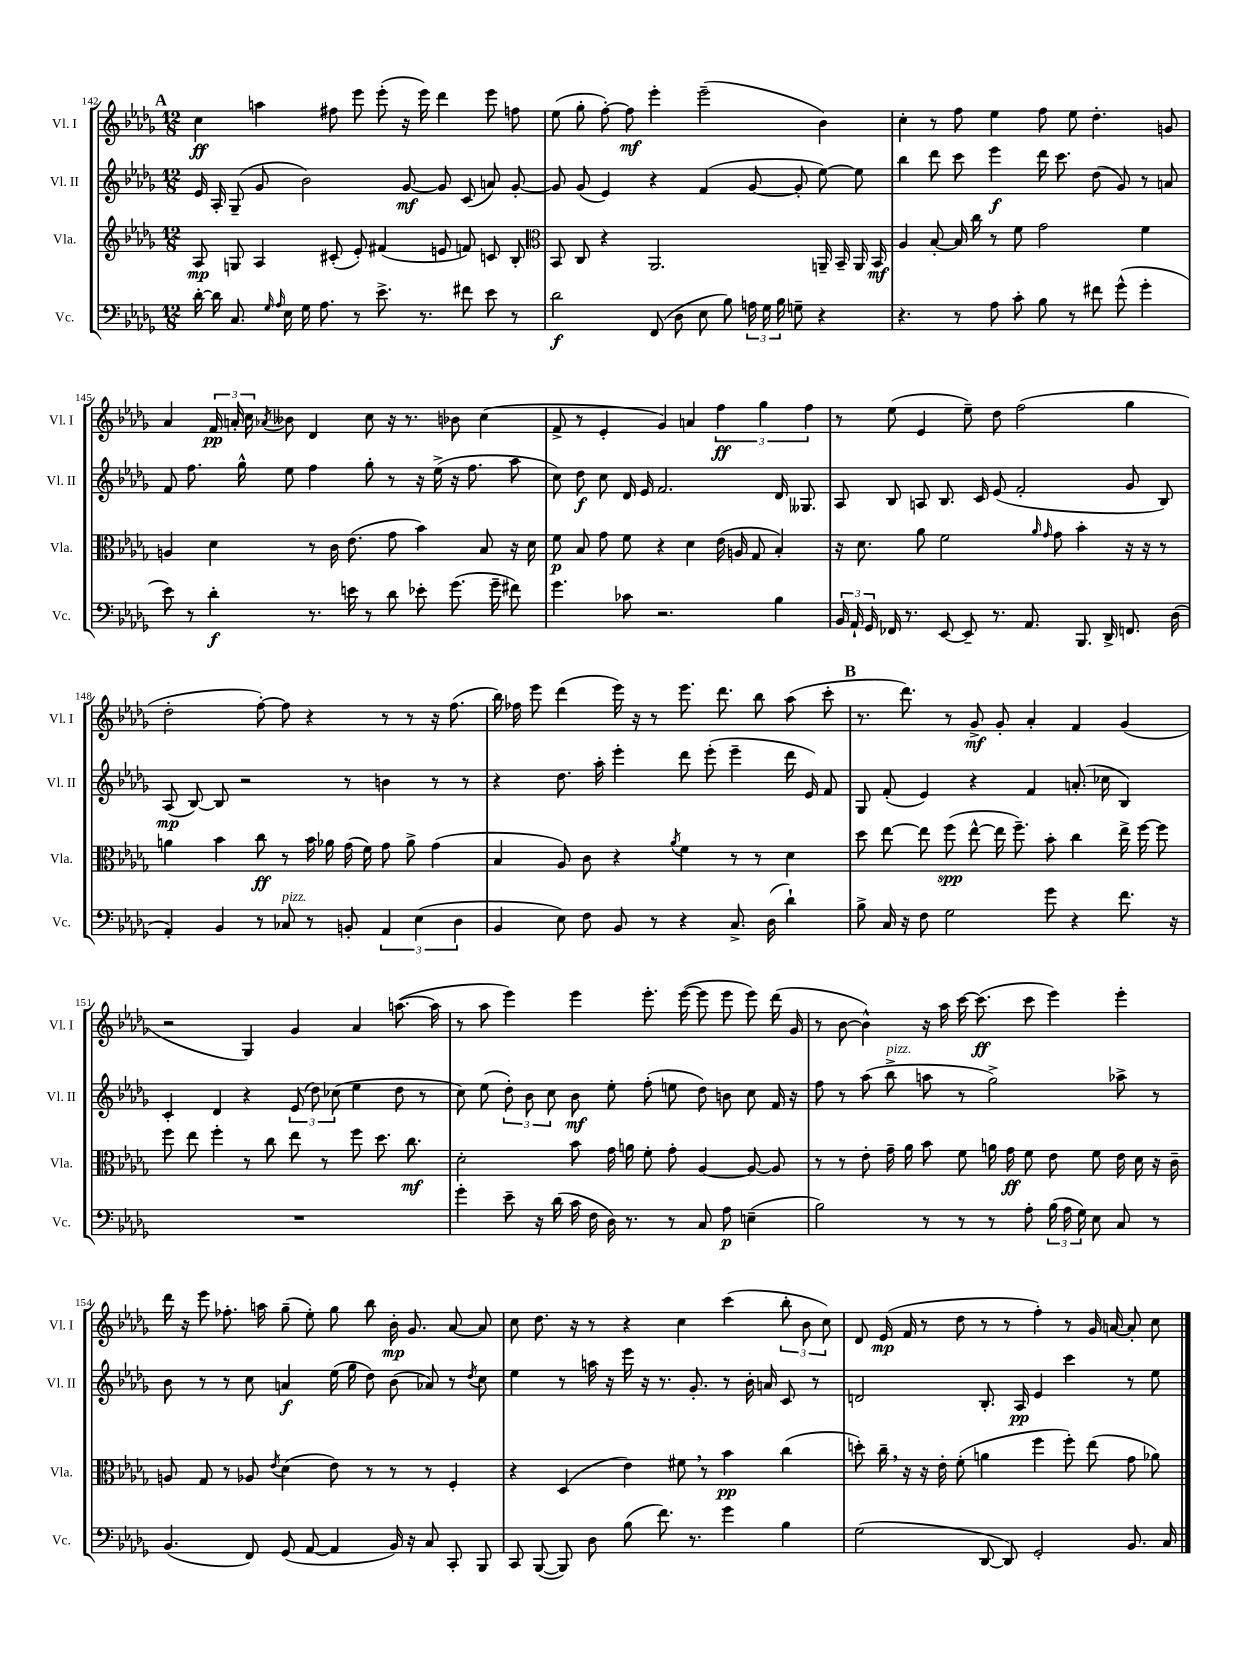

**kern	**kern	**kern	**kern
*staff4	*staff3	*staff2	*staff1
*clefF4	*clefG2	*clefG2	*clefG2
*k[b-e-a-d-g-]	*k[b-e-a-d-g-]	*k[b-e-a-d-g-]	*k[b-e-a-d-g-]
*M12/8	*M12/8	*M12/8	*M12/8
[16d-'\	8A-/	16e-/	4cc\
16d-\]	.	16A-'/	.
8.C/	8G/	(8G-~/	.
.	4A-/	8g-/	4aa\
16qqG-/	.	.	.
16qqA-/	.	.	.
16E-\	.	.	.
16G-\	.	2b-\)	.
8.A-\	.	.	.
.	(8c#'/	.	8ff#\
8r	8e-'/)	.	8eee-\
8.e-^\	(4f#/	.	(8eee-'\
.	.	[8g-/	16r
8.r	.	.	16eee-\)
.	8e/	8g-/]	4ddd-\
8f#\	8f/)	(8c/	.
8e-\	8c/	8a/)	8eee-\
8r	8B-'/	[8g-'/	8ff\
=	=	=	=
*	*clefC3	*	*
2d-\	8BB-/	8g-/]	(8ee-\
.	8C/	(8g-/	8gg-'\
.	4r	4e-/)	[8ff'\)
.	.	.	8ff\]
(8FF/	2.AA-/	4r	4eee-'\
8D-\	.	.	.
8E-\	.	(4f/	(2eee-~\
8B-\)	.	.	.
24A\	.	[8g-/	.
24G-\	.	.	.
24B-\	.	.	.
8G~\	.	8g-'/]	.
4r	16AA~/	[8ee-\)	4b-\)
.	16BB-~/	.	.
.	16AA/	8ee-\]	.
.	16BB-/	.	.
=	=	=	=
4.r	4A-/	4bb-\	4cc'\
.	[8B-'/	8ddd-\	8r
8r	16B-/]	8ccc\	8ff\
.	16cc\	.	.
8A-\	8r	4eee-\	4ee-\
8c'\	8f\	.	.
8B-\	2g-\	16ddd-\	8ff\
.	.	8.ccc\	.
8r	.	.	8ee-\
8f#\	.	(8dd-\	4.dd-'\
(8g-^^\	.	8g-/)	.
4g-'\	4f\	8r	.
.	.	8a/	8g/
=	=	=	=
8e-\)	4A/	8f/	4a-/
8r	.	8.ff\	.
4d-'\	4d-\	.	24f/
.	.	.	24a'/
.	.	16gg-^^\	.
.	.	.	24cc\
.	.	.	8qa-/
.	.	8ee-\	8b--\
8.r	8r	4ff\	4d-/
.	16c\	.	.
16e\	(8.e-\	.	.
8r	.	8gg-'\	8cc\
8d-\	8g-\	8r	16r
.	.	.	8.r
8e-'\	4b-\)	16r	.
.	.	(16ee-^\	.
(8.g-\	.	16r	8b-\
.	.	8.ff\	.
.	8B-/	.	(4cc\
16g-~\	.	.	.
8f#\)	16r	8aa-\	.
.	16d-\	.	.
=	=	=	=
4.g-\	8f\	8cc\)	8f^/
.	8B-/	8dd-\	8r
.	8g-\	8cc\	4e-'/
8c-\	8f\	16d-/	.
.	.	16e-/	.
2.r	4r	2.f/	4g-/)
.	4d-\	.	4a/
.	(16e-\	.	6ff\
.	16A/	.	.
.	8G-/	.	.
.	.	.	6gg-\
4B-\	4B-'/)	16d-/	.
.	.	8.G--/	.
.	.	.	6ff\
=	=	=	=
24BB-/	16r	8A-/	8r
24AA-`/	.	.	.
.	8.d-\	.	.
24GG-/	.	.	.
16FF-/	.	8B-/	(8ee-\
8.r	.	.	.
.	8a-\	8A/	4e-/
[8EE-/	2f\	8.B-/	.
8EE-~/]	.	.	8ee-~\)
.	.	16c/	.
8.r	.	(8e-/	8dd-\
.	.	2f'/	(2ff\
8.AA-/	.	.	.
.	16qqa-/	.	.
.	16qqg-/	.	.
.	8g-\	.	.
8.BBB-/	4b-'\	.	.
16DD-^/	.	.	.
8.FF/	16r	8g-/	4gg-\
.	16r	.	.
.	8r	8B-/)	.
(16D-\	.	.	.
=	=	=	=
4AA-'/)	4a\	(8A-/	2dd-'\
.	.	[8B-/)	.
4BB-/	4b-\	8B-/]	.
.	.	2r	.
8r	8cc\	.	[8ff'\)
8C-/	8r	.	8ff\]
8r	16b-\	.	4r
.	16a-\	.	.
8BB'/	(16g-\	8r	.
.	16f\)	.	.
6AA-/	8g-\	4b\	8r
.	8a-^\	.	8r
(6E-\	.	.	.
.	(4g-\	8r	16r
.	.	.	(8.ff\
6D-\	.	.	.
.	.	8r	.
=	=	=	=
4BB-/	4B-/	4r	16bb-\)
.	.	.	16ff-\
.	.	.	8eee-\
8E-\)	8A-/)	8.dd-\	(4ddd-\
8F\	8c\	.	.
.	.	16aa-'\	.
8BB-/	4r	4eee-'\	16eee-\)
.	.	.	16r
8r	.	.	8r
.	8qa-/	.	.
4r	4f\	8ddd-\	8.eee-\
.	.	(8eee-'\	.
.	.	.	8.ddd-\
8.C^/	8r	4eee-~\	.
.	8r	.	8bb-\
(16D-\	.	.	.
4d-`\)	4d-\	16ddd-\	(8aa-\
.	.	16e-/)	.
.	.	8f/	8ccc'\
=	=	=	=
8B-^\	8dd-\	8G-/	8.r
16C/	[8ee-\	(8f'/	.
16r	.	.	8.ddd-\)
8F\	8ee-\]	4e-/)	.
2G-\	(8ff\	.	8r
.	[8ee-^^\	4r	8g-^/
.	16ee-\]	.	8g-'/
.	8.ff~\)	.	.
.	.	4f/	4a-'/
8g-\	8b-'\	.	.
4r	4cc\	(8.a'/	4f/
.	.	16cc-\	.
8.f\	16ee-^\	4B-/)	(4g-/
.	[16ff\	.	.
.	8ff\]	.	.
16r	.	.	.
=	=	=	=
1.r	8ff\	4c'/	2r
.	8ee-\	.	.
.	4ff'\	4d-/	.
.	8r	4r	4G-/)
.	8cc\	.	.
.	8ee-\	(12e-/	4g-/
.	.	12dd-\)	.
.	8r	.	.
.	.	(12cc-\	.
.	8ff\	4ee-\	4a-/
.	8.dd-\	.	.
.	.	8dd-\	([8.aa\
.	8.cc\	.	.
.	.	8r	.
.	.	.	16aa\]
=	=	=	=
4g-'\	2d-'\	8cc\)	8r
.	.	(8ee-\	8aa-\
8e-~\	.	12dd-'\)	4eee-\)
.	.	12b-\	.
16r	.	.	.
.	.	12cc\	.
(16d-\	.	.	.
16c\	8b-\	8b-\	4eee-\
16F\	.	.	.
16D-\)	16g-\	8ee-'\	.
8.r	16a\	.	.
.	8f'\	(8ff'\	8.eee-'\
8r	8g-'\	8ee\	.
.	.	.	([16eee-\
8C/	[4A-/	8dd-\)	8eee-\]
8A-\	.	8b\	8eee-\
(4E~\	8A-/_	8cc\	8eee-\)
.	8A-/]	16f/	(16ddd-\
.	.	16r	16g-/
=	=	=	=
2B-\)	8r	8ff\	8r
.	8r	8r	[8b-\
.	8e-'\	(8aa-\	4b-^^\])
.	16g-~\	8bb-^\	.
.	16a-\	.	.
8r	8b-\	8aa\	16r
.	.	.	16aa-\
8r	8f\	8r	[16ccc\
.	.	.	(8.ccc\]
8r	16a\	2gg-^\)	.
.	16g-\	.	.
8A-'\	8f\	.	8ccc\
(24B-\	8e-\	.	4eee-\)
24A-\	.	.	.
24G-\)	.	.	.
8E-\	8f\	.	.
8C/	16e-\	8aa-^\	4eee-'\
.	16d-\	.	.
8r	16r	8r	.
.	16c~\	.	.
=	=	=	=
(4.BB-/	8A/	8b-\	16ddd-\
.	.	.	16r
.	8G-/	8r	8eee-\
.	8r	8r	8.ff-'\
8FF/)	8A-/	8cc\	.
.	.	.	16aa\
.	8qe-/	.	.
(8GG-/	(4d-\	4a/	(8gg-~\
[8AA-/	.	.	8ee-'\)
4AA-/]	8e-\)	(16ee-\	8gg-\
.	.	16gg-\	.
.	8r	8dd-\)	8bb-\
16BB-/)	8r	(8b-\	16b-'\
16r	.	.	8.g-/
8C/	8r	8a-/)	.
8CC'/	4F'/	8r	[8a-/
.	.	8qdd-/	.
8BBB-/	.	8cc\	8a-/]
=	=	=	=
8CC/	4r	4ee-\	8cc\
([8BBB-/	.	.	8.dd-\
8BBB-/])	(4D-/	8r	.
.	.	.	16r
8D-\	.	16aa\	8r
.	.	16r	.
(8B-\	4e-\)	16eee-\	4r
.	.	16r	.
8.f\)	.	8.r	.
.	8f#\	.	4cc\
8.r	.	8.g-'/	.
.	8r	.	.
4g-\	4b-\	8r	(4ccc\
.	.	16b-'\	.
.	.	16a/	.
4B-\	(4cc\	8c/	12bb-'\
.	.	.	12b-\
.	.	8r	.
.	.	.	12cc\)
=	=	=	=
(2G-\	8dd'\)	2d/	8d-/
.	16cc~\	.	(16e-/
.	16r	.	16f/
.	16r	.	8r
.	16e-'\	.	.
.	(8f'\	.	8dd-\
[8DD-/	4a\	8.B-'/	8r
8DD-/])	.	.	8r
.	.	16A-/	.
2GG-'/	4ff\	4e-/	4ff'\)
.	8ff'\)	4ccc\	8r
.	(8ee-\	.	16g-/
.	.	.	[16a/
8.BB-/	8g-\	8r	8a'/]
.	8a-\)	8ee-\	8cc\
16C/	.	.	.
==	==	==	==
*-	*-	*-	*-
